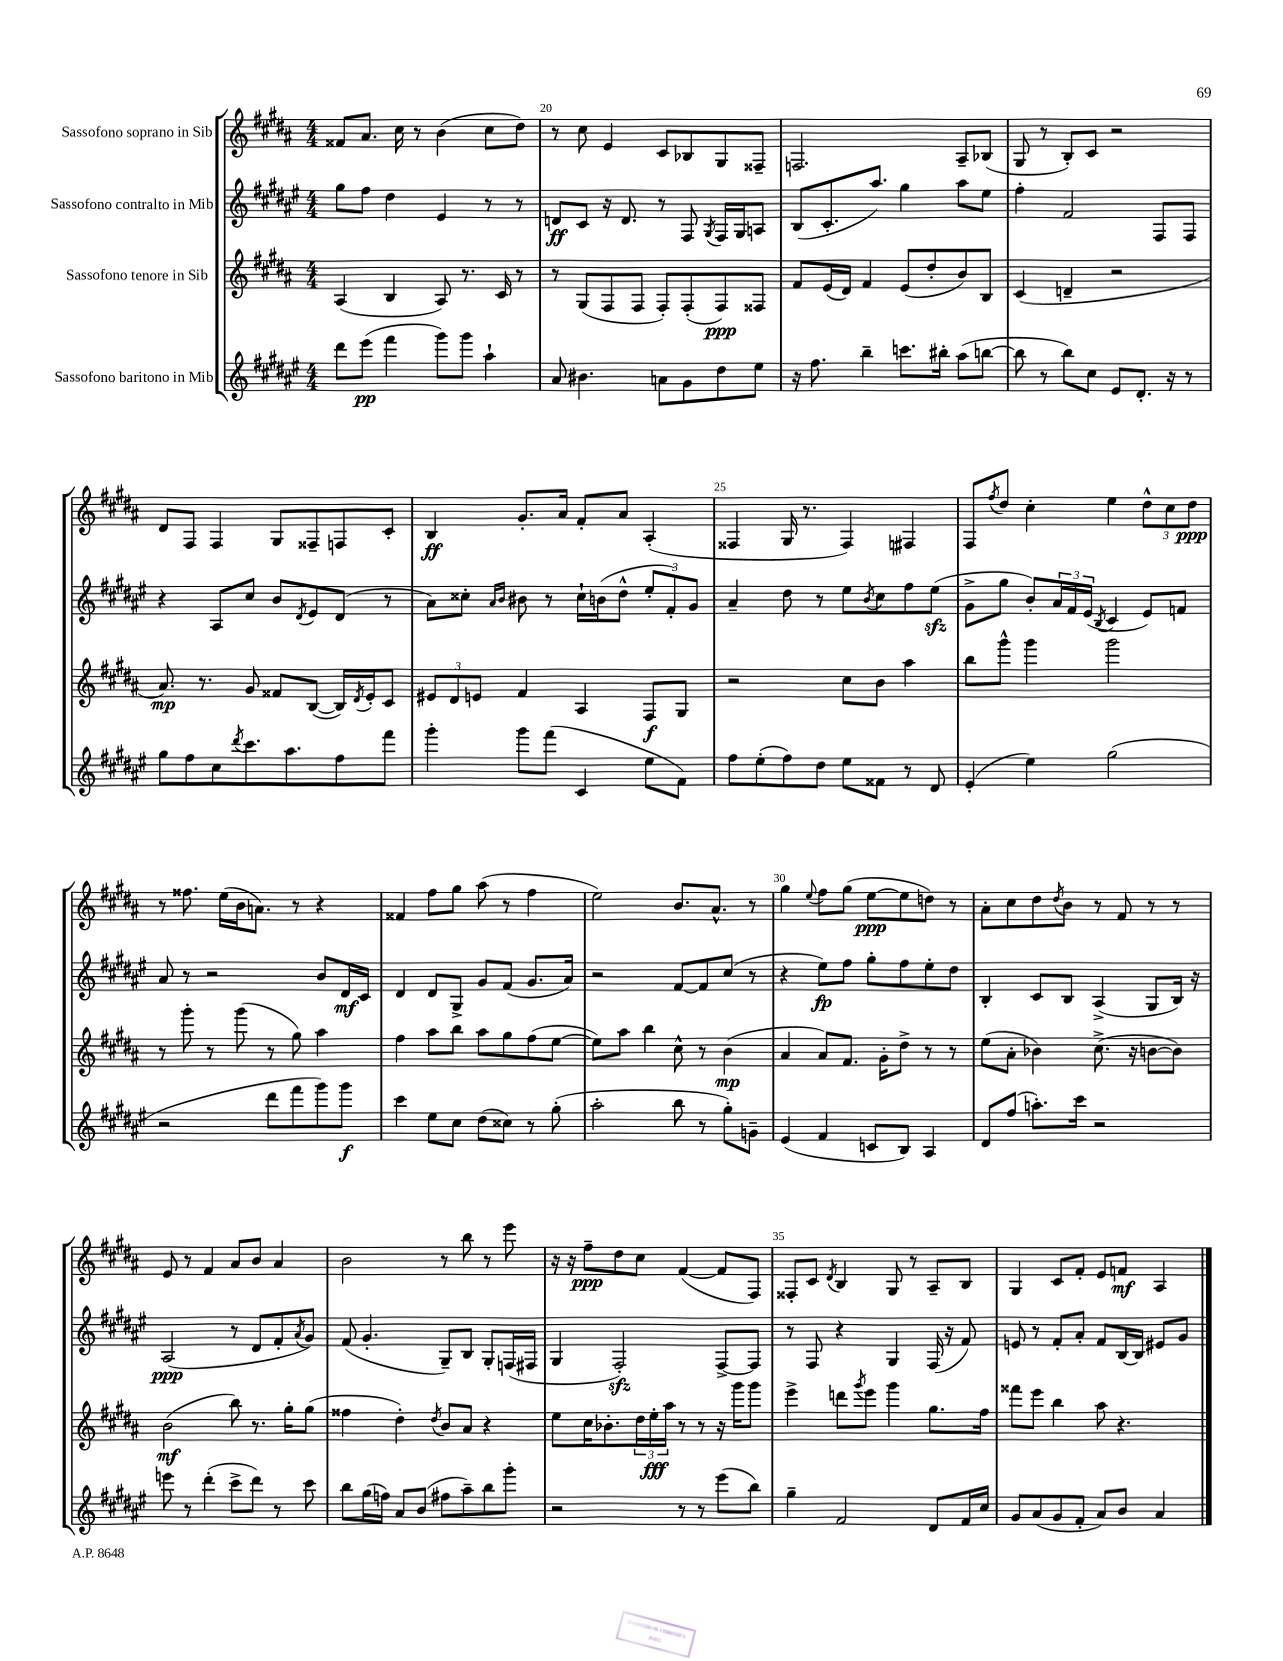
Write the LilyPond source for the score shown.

<<
\new StaffGroup <<
\new Staff = "s0" \with { instrumentName = "Sassofono soprano in Sib" } {
    \clef treble \key b \major \numericTimeSignature \time 4/4
    fisis'8 ais'8. cis''16 r8 b'4( cis''8 dis''8) |
    r8 cis''8 e'4 cis'8 bes8 gis8 fisis8-- |
    f2. ais8-- bes8( |
    gis8 r8 b8-.) cis'8 r2 |
    dis'8 fis8 fis4 gis8 fisis8-- f8 cis'8-. |
    b4\ff gis'8.-. ais'16 fis'8-. ais'8 ais4-.( |
    fisis4 gis16 r8. fisis4) fis4 |
    fis8 \acciaccatura { fis''8 } dis''8 cis''4-. e''4 \tuplet 3/2 { dis''8-^ cis''8 dis''8\ppp } |
    r8 fisis''8. e''16( b'16 a'8.) r8 r4 |
    fisis'4 fis''8 gis''8 ais''8( r8 fis''4 |
    e''2) b'8. ais'8.-^ r8 |
    gis''4 \appoggiatura { e''8 } fis''8 gis''8( e''8~\ppp e''8 d''8) r8 |
    ais'8-. cis''8 dis''8 \acciaccatura { dis''8 } b'8 r8 fis'8 r8 r8 |
    e'8 r8 fis'4 ais'8 b'8 ais'4 |
    b'2 r8 b''8 r8 e'''8 |
    r16 r16 fis''8--\ppp dis''8 cis''8 fis'4~( fis'8 fis8) |
    fisis8-. cis'8 \acciaccatura { dis'8 } b4 gis8 r8 ais8-- b8 |
    gis4 cis'8 fis'8-. e'8 f'8\mf ais4 \bar "|." |
}
\new Staff = "s1" \with { instrumentName = "Sassofono contralto in Mib" } {
    \clef treble \key fis \major \numericTimeSignature \time 4/4
    gis''8 fis''8 dis''4 eis'4 r8 r8 |
    d'8\ff cis'8 r16 d'8. r8 fis8 \acciaccatura { gis8 } fis16 gis16 a8 |
    b8( cis'8.-. ais''8.) gis''4 ais''8 eis''8 |
    fis''4-. fis'2 fis8 fis8 |
    r4 ais8 cis''8 b'8 \acciaccatura { dis'8 } eis'8 dis'8( r8 |
    ais'8) cisis''8-. \grace { ais'16 b'16 } bis'8 r8 cisis''16-! b'16( dis''8-^ \tuplet 3/2 { eis''8-. fis'8-.) gis'8 } |
    ais'4-- dis''8 r8 eis''8 \acciaccatura { b'8 } cis''8 fis''8 eis''8\sfz( |
    gis'8-> gis''8 b'8-.) \tuplet 3/2 { ais'16 fis'16 eis'16( } \acciaccatura { b8 } cis'4 eis'8) f'8 |
    ais'8 r8 r2 b'8 dis'16\mf cis'16 |
    dis'4 dis'8 gis8-> gis'8 fis'8( gis'8. ais'16) |
    r2 fis'8~ fis'8 cis''8( r8 |
    r4 eis''8\fp) fis''8 gis''8-. fis''8 eis''8-. dis''8 |
    b4-. cis'8 b8 ais4->( gis8 b16) r16 |
    ais2\ppp( r8 dis'8 fis'8-. \acciaccatura { ais'8 } gis'8) |
    fis'8( gis'4.-. gis8--) b8 gis8-. f16( fis16 |
    gis4 fis2-.\sfz) fis8~-> fis8 |
    r8 fis8 r4 gis4 fis16( r16 fis'8) |
    e'8 r8 fis'8-. ais'8-. fis'8 b16~ b16 eis'8 gis'8 \bar "|." |
}
\new Staff = "s2" \with { instrumentName = "Sassofono tenore in Sib" } {
    \clef treble \key b \major \numericTimeSignature \time 4/4
    ais4( b4 ais8) r8. cis'16 r8 |
    r8 gis8( fis8 fis8 fis8-.) fis8-.( fis8\ppp) fisis8 |
    fis'8 e'16( dis'16) fis'4 e'8( dis''8-. b'8) b8 |
    cis'4( d'4-- r2 |
    ais'8.\mp) r8. gis'8 fisis'8 b8~( b16) \acciaccatura { dis'8 } e'16-. cis'8 |
    \tuplet 3/2 { eis'8 dis'8 e'8 } fis'4 ais4 fis8\f gis8 |
    r2 cis''8 b'8 ais''4 |
    b''8 gis'''8-^ gis'''4 gis'''2 |
    r8 gis'''8-. r8 gis'''8( r8 gis''8) ais''4 |
    fis''4 ais''8 b''8 ais''8 gis''8 fis''8( e''8~ |
    e''8) ais''8 b''4 cis''8-^ r8 b'4\mp( |
    ais'4 ais'8) fis'8. gis'16-. dis''8-> r8 r8 |
    e''8( ais'8-. bes'4) cis''8.->( r16 b'8~ b'8) |
    b'2\mf( b''8) r8. gis''16-. gis''8( |
    fisis''4 dis''4-.) \acciaccatura { dis''8 } b'8 ais'8 r4 |
    e''8 cis''16 bes'8.-. \tuplet 3/2 { dis''16 e''16-.\fff ais''16 } r8 r8 r16 gis'''16 gis'''8 |
    e'''4-> d'''8 \acciaccatura { gis'''8 } e'''8 gis'''4 gis''8. fis''16 |
    fisis'''8 e'''8 b''4 ais''8 r4. \bar "|." |
}
\new Staff = "s3" \with { instrumentName = "Sassofono baritono in Mib" } {
    \clef treble \key fis \major \numericTimeSignature \time 4/4
    dis'''8 eis'''8\pp( fis'''4 gis'''8) gis'''8 ais''4-! |
    ais'8 bis'4. a'8 gis'8 dis''8 eis''8 |
    r16 fis''8. b''4-- c'''8. bis''16-. ais''8( b''8~ |
    b''8 r8 b''8) cis''8 eis'8 dis'8.-. r16 r8 |
    gis''8 fis''8 cis''8 \acciaccatura { dis'''8 } cis'''8. ais''8. fis''8 fis'''8 |
    gis'''4-. gis'''8 fis'''8( cis'4 eis''8 fis'8) |
    fis''8 eis''8-.( fis''8) dis''8 eis''8 fisis'8 r8 dis'8 |
    eis'4-.( eis''4) gis''2( |
    r2 dis'''8 fis'''8 gis'''8) gis'''8\f |
    cis'''4 eis''8 cis''8 dis''8( cisis''8) r8 gis''8-.( |
    ais''2-. b''8 r8 gis''8-.) g'8-- |
    eis'4( fis'4 c'8 b8) ais4 |
    dis'8 fis''8( a''8.-.) cis'''16 r2 |
    e'''8 r8 dis'''4-.( cis'''8-> dis'''8) r8 cis'''8 |
    b''8 gis''16( f''16) ais'8 b'8( fis''8 ais''8--) b''8 gis'''8-. |
    r2 r8 r8 eis'''8( b''8) |
    gis''4-- fis'2 dis'8 fis'16 cis''16 |
    gis'8 ais'8( gis'8 fis'8-. ais'8) b'8 ais'4 \bar "|." |
}
>>
>>
\layout { \context { \Score currentBarNumber = #19 \override BarNumber.break-visibility = ##(#f #t #t) barNumberVisibility = #(every-nth-bar-number-visible 5) } }
